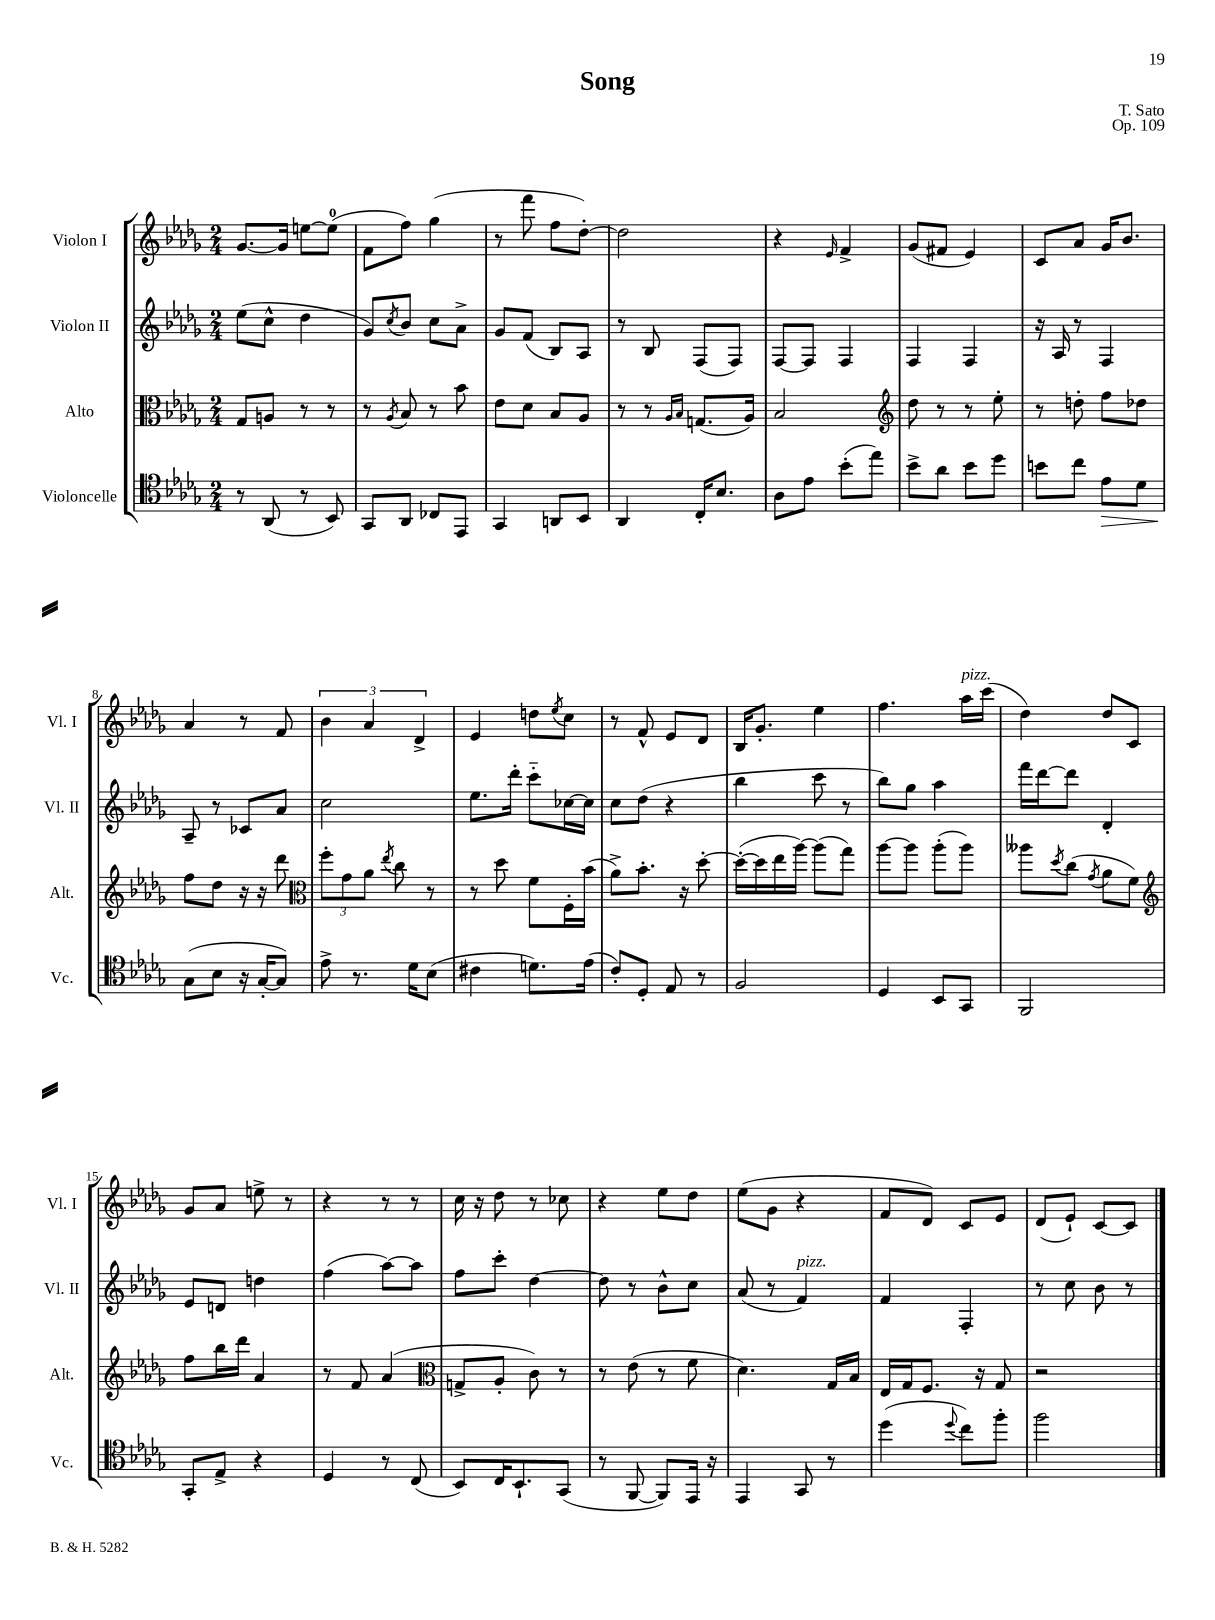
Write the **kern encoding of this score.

**kern	**dynam	**kern	**kern	**kern
*part4	*part4	*part3	*part2	*part1
*staff4	*staff4	*staff3	*staff2	*staff1
*I"Violoncelle	*	*I"Alto	*I"Violon II	*I"Violon I
*I'Vc.	*	*I'Alt.	*I'Vl. II	*I'Vl. I
*clefC4	*	*clefC3	*clefG2	*clefG2
*k[b-e-a-d-g-]	*	*k[b-e-a-d-g-]	*k[b-e-a-d-g-]	*k[b-e-a-d-g-]
*M2/4	*	*M2/4	*M2/4	*M2/4
=1	=1	=1	=1	=1
8r	.	8G-/L	(8ee-\L	[8.g-/L
(8AA-/	.	8An/J	8cc^^\J	.
.	.	.	.	16g-/Jk]
8r	.	8r	4dd-\	[8een\L
8BB-/)	.	8r	.	(8ee\J]
=2	=2	=2	=2	=2
8GG-/L	.	8r	8g-/L)	8f\L
.	.	8qA-/	8qcc/	.
8AA-/J	.	8B-/	8b-/J	8ff\J)
8C-X/L	.	8r	8cc\L	(4gg-\
8EE-/J	.	8b-\	8a-^\J	.
=3	=3	=3	=3	=3
4GG-/	.	8e-\L	8g-/L	8r
.	.	8d-\J	(8f/J	8fff\
8AAn/L	.	8B-/L	8B-/L)	8ff\L
8BB-/J	.	8A-/J	8A-/J	[8dd-'\J)
=4	=4	=4	=4	=4
4AA-/	.	8r	8r	2dd-\]
.	.	8r	8B-/	.
.	.	16qqA-/LL	.	.
.	.	16qqB-/JJ	.	.
16C'/KL	.	(8.Gn/L	(8F/L	.
8.B-/J	.	.	.	.
.	.	.	8F/J)	.
.	.	16A-/Jk)	.	.
=5	=5	=5	=5	=5
8A-\L	.	2B-/	[8F/L	4r
8e-\J	.	.	8F/J]	.
.	.	.	.	16qqe-/
(8b-'\L	.	.	4F/	4f^/
8ee-\J)	.	.	.	.
=6	=6	=6	=6	=6
*	*	*clefG2	*	*
8b-^\L	.	8dd-\	4F/	(8g-/L
8a-\J	.	8r	.	8f#X/J
8b-\L	.	8r	4F/	4e-/)
8dd-\J	.	8ee-'\	.	.
=7	=7	=7	=7	=7
8bn\L	.	8r	16r	8c/L
.	.	.	16A-/	.
8cc\J	.	8ddn'\	8r	8a-/J
!	!LO:HP:b	!	!	!
8e-\L	>	8ff\L	4F/	16g-/KL
.	.	.	.	8.b-/J
8d-\J	.	8dd-X\J	.	.
!!LO:LB:g=z
=8	=8	=8	=8	=8
(8G-\L	.	8ff\L	8A-~/	4a-/
8B-\J	]	8dd-\J	8r	.
16r	.	16r	8c-X/L	8r
[16G-'/KL	.	16r	.	.
8G-/J])	.	8ddd-\	8a-/J	8f/
=9	=9	=9	=9	=9
*	*	*clefC3	*	*
8e-^\	.	12ff'\L	2cc\	6b-\
.	.	12g-\	.	.
8.r	.	.	.	.
.	.	12a-\J	.	6a-/
.	.	8qee-/	.	.
.	.	8cc\	.	.
16d-\KL	.	.	.	.
.	.	.	.	6d-^/
(8B-\J	.	8r	.	.
=10	=10	=10	=10	=10
4c#X\	.	8r	8.ee-\L	4e-/
.	.	8dd-\	.	.
.	.	.	16ddd-'\Jk	.
8.dn\L)	.	8f\L	8ccc\L	8ddn\L
.	.	.	.	8qee-/
.	.	16F'\L	[16cc-X\L	8cc\J
(16e-\Jk	.	(16b-\JJ	16cc-\JJ]	.
=11	=11	=11	=11	=11
8c'/L)	.	8a-^\L)	8cc\L	8r
8D-'/J	.	8.b-'\J	(8dd-\J	8f^^/
8E-/	.	.	4r	8e-/L
.	.	16r	.	.
8r	.	[8dd-'\	.	8d-/J
=12	=12	=12	=12	=12
2F/	.	(16dd-'\LL_	4bb-\	16B-/KL
.	.	16dd-\]	.	8.g-'/J
.	.	16ee-\	.	.
.	.	[16aa-\JJ)	.	.
.	.	(8aa-\L]	8ccc\	4ee-\
.	.	8gg-\J)	8r	.
=13	=13	=13	=13	=13
4D-/	.	[8aa-\L	8bb-\L)	4.ff\
.	.	8aa-\J]	8gg-\J	.
8BB-/L	.	(8aa-'\L	4aa-\	.
!	!	!	!	!LO:TX:a:i:t=pizz.
8GG-/J	.	8aa-\J)	.	16aa-\LL
.	.	.	.	(16ccc\JJ
=14	=14	=14	=14	=14
2FF/	.	8aa--X\L	16fff\LL	4dd-\)
.	.	.	[16ddd-\J	.
.	.	8qdd-/	.	.
.	.	(8cc\J	8ddd-\J]	.
.	.	8qg-/	.	.
.	.	8a-\L	4d-'/	8dd-/L
.	.	8f\J)	.	8c/J
!!LO:LB:g=z
=15	=15	=15	=15	=15
*	*	*clefG2	*	*
8GG-'/L	.	8ff\L	8e-/L	8g-/L
8E-^/J	.	16bb-\L	8dn/J	8a-/J
.	.	16ddd-\JJ	.	.
4r	.	4a-/	4ddn\	8een^\
.	.	.	.	8r
=16	=16	=16	=16	=16
4D-/	.	8r	(4ff\	4r
.	.	8f/	.	.
8r	.	(4a-/	[8aa-\L)	8r
(8C/	.	.	8aa-\J]	8r
=17	=17	=17	=17	=17
*	*	*clefC3	*	*
8BB-/L)	.	8Gn^/L	8ff\L	16cc\
.	.	.	.	16r
16C/K	.	8A-'/J	8ccc'\J	8dd-\
8.BB-`/	.	.	.	.
.	.	8c\)	[4dd-\	8r
(8GG-/J	.	8r	.	8cc-X\
=18	=18	=18	=18	=18
8r	.	8r	8dd-\]	4r
[8FF/	.	(8e-\	8r	.
8FF/L])	.	8r	8b-^^\L	8ee-\L
16EE-/Jk	.	8f\	8cc\J	8dd-\J
16r	.	.	.	.
=19	=19	=19	=19	=19
4EE-/	.	4.d-\)	(8a-/	(8ee-\L
.	.	.	8r	8g-\J
!	!	!	!LO:TX:a:i:t=pizz.	!
8GG-/	.	.	4f/)	4r
8r	.	16G-/LL	.	.
.	.	16B-/JJ	.	.
=20	=20	=20	=20	=20
(4dd-\	.	16E-/LL	4f/	8f/L
.	.	16G-/J	.	.
.	.	8.F/J	.	8d-/J)
8qqdd-/	.	.	.	.
8cc\L)	.	.	4F'/	8c/L
.	.	16r	.	.
8ff'\J	.	8G-/	.	8e-/J
=21	=21	=21	=21	=21
2ff\	.	2r	8r	(8d-/L
.	.	.	8cc\	8e-`/J)
.	.	.	8b-\	[8c/L
.	.	.	8r	8c/J]
==	==	==	==	==
*-	*-	*-	*-	*-
